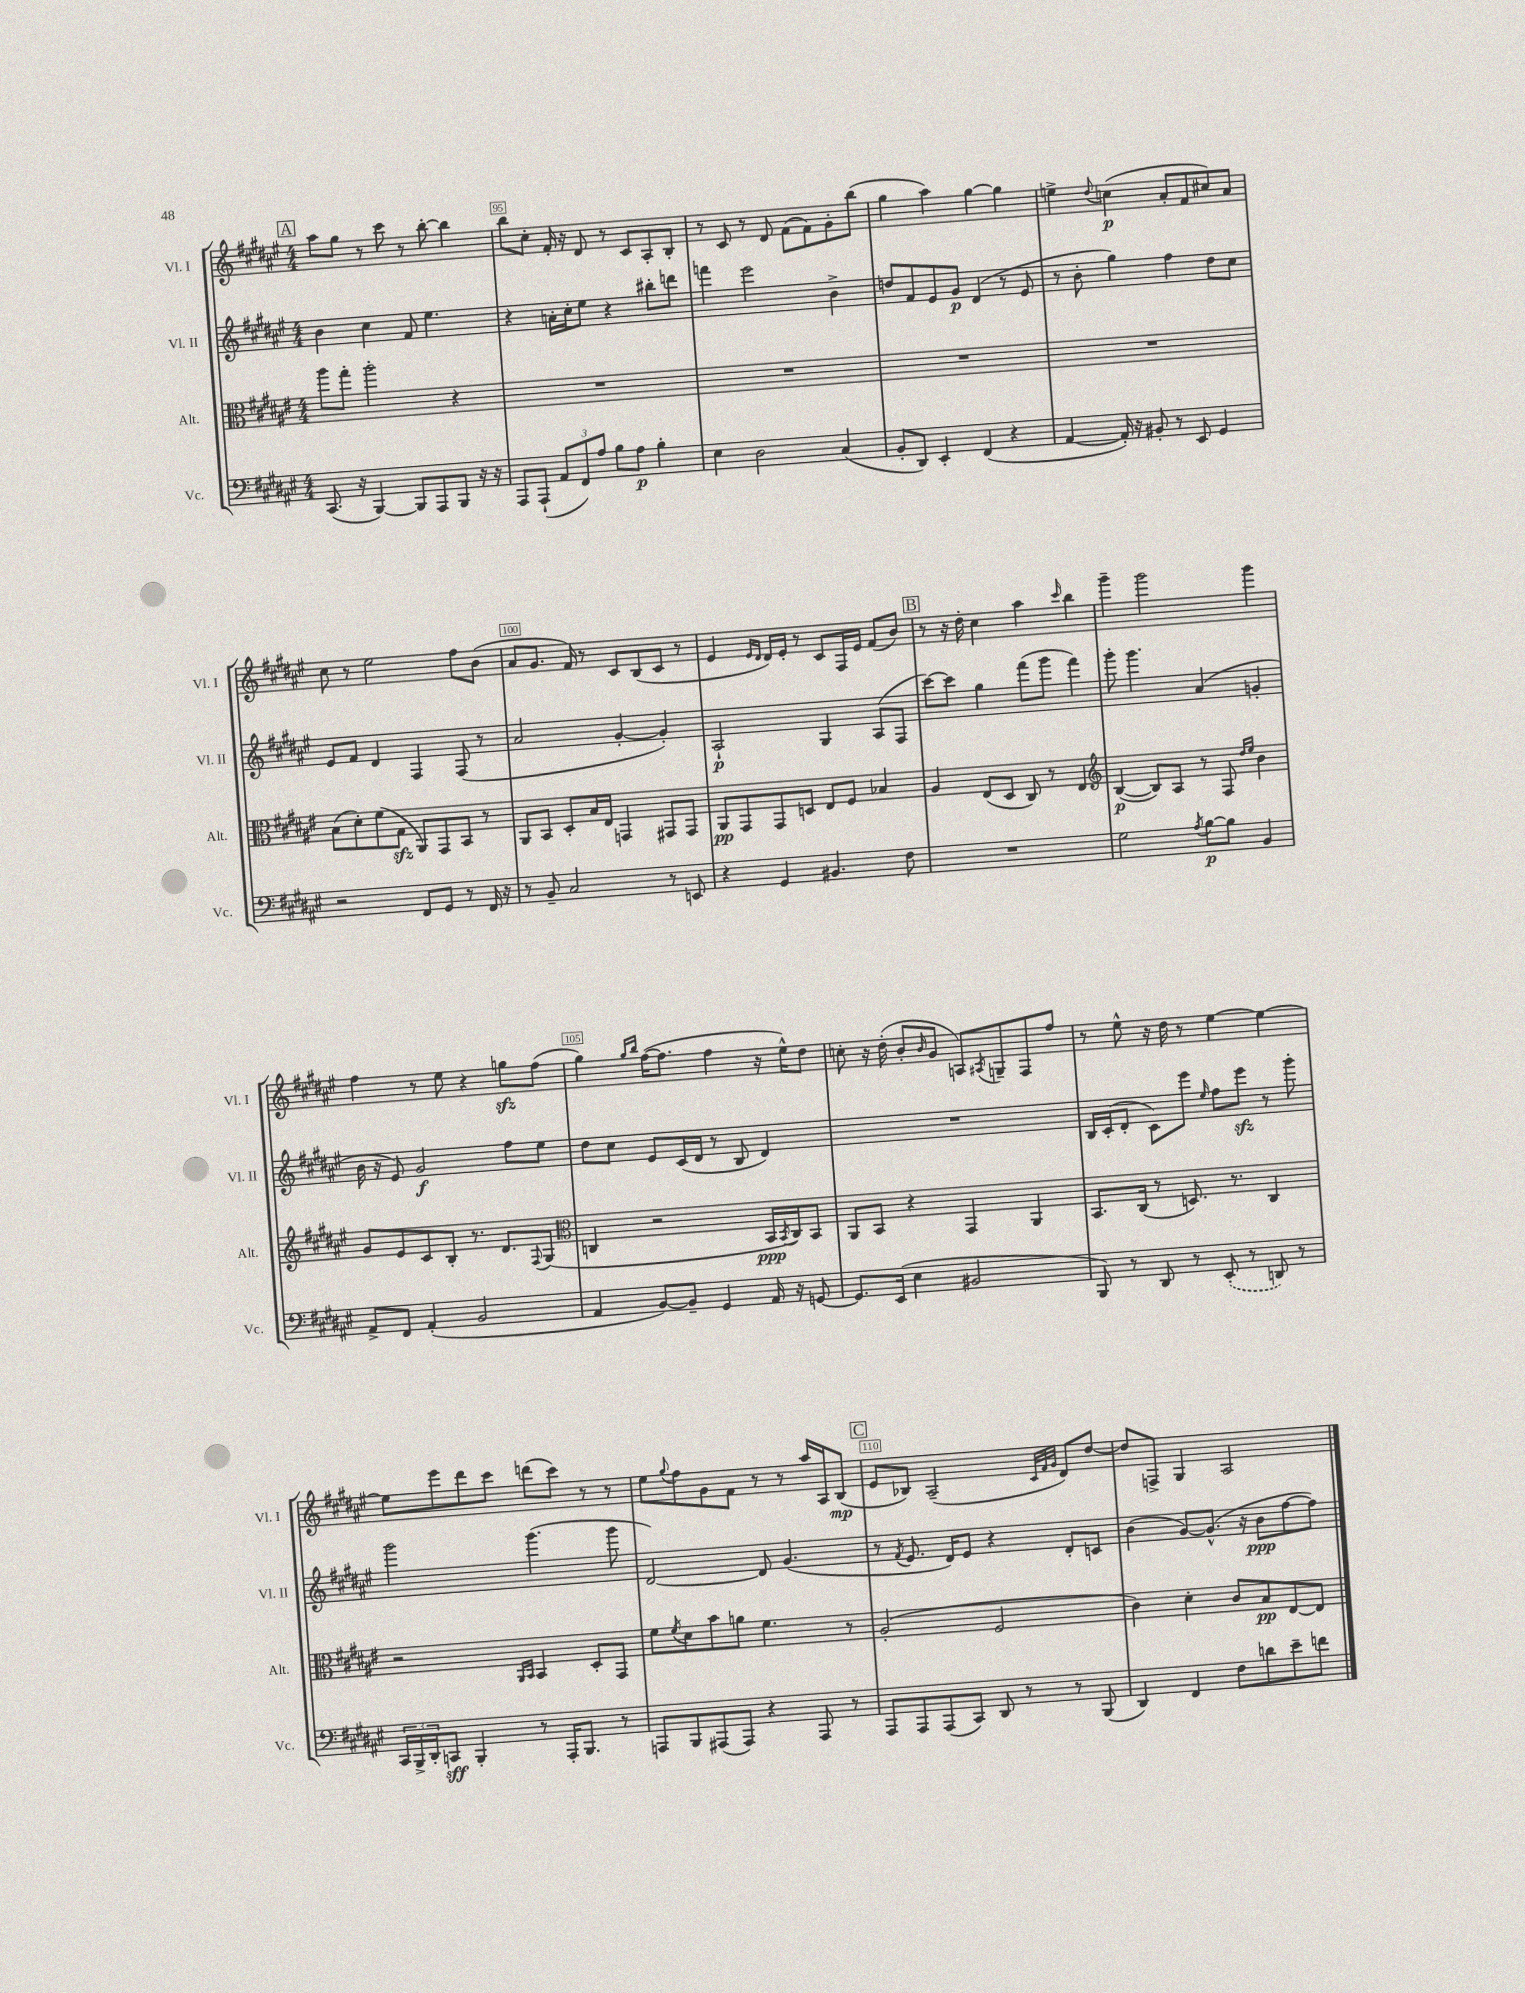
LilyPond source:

<<
\new StaffGroup <<
\new Staff = "s0" \with { instrumentName = "Vl. I" shortInstrumentName = "Vl. I" } {
    \clef treble \key fis \major \numericTimeSignature \time 4/4
    \mark \markup { \box "A" } ais''8 gis''8 r8 cis'''8 r8 b''8~-. b''4 |
    b''8 cis''8-. fis'16-. r16 dis'8 r8 cis'8 ais8-. b8-. |
    r8 cis'8 r8 dis'8 fis'8( fis'8) gis'8-. b''8( |
    gis''4 ais''4) gis''4~ gis''4 |
    e''4-> \appoggiatura { dis''8 } c''4\p( ais'8-. fis'8 cis''8) ais'8 |
    cis''8 r8 eis''2 fis''8 b'8( |
    ais'8 gis'8. fis'16) r8 cis'8 b8( cis'8 r8 |
    eis'4 \grace { eis'16 dis'16 } dis'16) eis'16-. r8 cis'8 fis16 eis'16 fis'8( b'8) |
    \mark \markup { \box "B" } r8 r16 dis''16-. cis''4 ais''4 \grace { cis'''16 } b''4 |
    gis'''4-- gis'''2 gis'''4 |
    fis''4 r8 eis''8 r4 g''8\sfz fis''8( |
    gis''4) \grace { gis''16 b''16 } fis''16~( fis''8. fis''4 r16 eis''16-^) dis''8 |
    c''8-. r16 dis''16-.( b'8-. \grace { b'16 } gis'8 a8) \acciaccatura { ais8 } g8-- fis8 fis''8 |
    r8 eis''8-^ r16 dis''16 r8 eis''4~ eis''4~ |
    eis''8 eis'''8 dis'''8 cis'''8 d'''8( cis'''8) r8 r8 |
    eis''8 \appoggiatura { gis''8 } fis''8 gis'8 fis'8 r8 r8 ais''16 ais16 b8\mp( |
    \mark \markup { \box "C" } eis'8 bes8) ais2--( \grace { cis'32 fis'32 gis'32 } dis'8) dis''8~ |
    dis''8 f8-> gis4 ais2 \bar "|." |
}
\new Staff = "s1" \with { instrumentName = "Vl. II" shortInstrumentName = "Vl. II" } {
    \clef treble \key fis \major \numericTimeSignature \time 4/4
    \mark \markup { \box "A" } b'4 cis''4 fis'8 eis''4. |
    r4 a'16-. cis''16-. eis''8 r4 bis''8-. d'''8 |
    f'''4 eis'''2 b'4-> |
    d''8 fis'8 eis'8 gis'8\p dis'4( r8 eis'8 |
    r8 b'8-. gis''4) fis''4 dis''8 cis''8 |
    eis'8 fis'8 dis'4 fis4 fis8( r8 |
    ais'2 gis'4~-. gis'4-.) |
    ais2-!\p gis4 ais8( fis8 |
    \mark \markup { \box "B" } cis'''8~) cis'''8 gis''4 fis'''8( gis'''8 fis'''4) |
    gis'''8-. gis'''4. ais'4( g'4-. |
    b'16 r16 eis'8) gis'2\f fis''8 eis''8 |
    dis''8 cis''8 eis'8 cis'16( dis'16 r8 b8 dis'4) |
    R1 |
    b16 cis'16-.( dis'8-. cis'8) eis'''8 \grace { eis''16 } fis''8 eis'''8\sfz r8 gis'''8-. |
    gis'''2 gis'''4.( gis'''8 |
    dis'2~) dis'8 gis'4.( |
    \mark \markup { \box "C" } r8 \acciaccatura { fis'8 } eis'8. dis'16) eis'8 r4 dis'8-. c'8 |
    b'4( gis'8~) gis'8.-^( r16 b'8\ppp fis''8~ fis''8) \bar "|." |
}
\new Staff = "s2" \with { instrumentName = "Alt." shortInstrumentName = "Alt." } {
    \clef alto \key fis \major \numericTimeSignature \time 4/4
    \mark \markup { \box "A" } ais''8 gis''8-. ais''2-. r4 |
    R1 |
    R1 |
    R1 |
    R1 |
    b8( dis'8-.) fis'8( gis8\sfz ais,8) gis,8 b,8 r8 |
    ais,8 b,8 dis8-. b16 eis16 g,4 gis,8 gis,8 |
    ais,8\pp gis,8 gis,8 d8 eis8 fis8 bes4 |
    \mark \markup { \box "B" } ais4 eis8( dis8 cis8) r8 eis4 |
    \clef treble b4~\p( b8) ais8 r8 fis8 \grace { dis''16 eis''16 } b'4 |
    gis'8 eis'8 cis'8 b8-. r8. dis'8. \appoggiatura { fis8 } gis8( |
    \clef alto c4 r2 b,16\ppp \acciaccatura { b,8 } c16) b,8 |
    ais,8 b,8 r4 gis,4 ais,4 |
    b,8. cis16( r8 d8.) r8. cis4 |
    r2 \grace { ais,16 b,16 } b,4 dis8-. gis,8 |
    fis'8 \acciaccatura { fis'8 } dis'8 b'8 a'8 fis'4. r8 |
    \mark \markup { \box "C" } ais2-.( fis2 |
    cis'4) dis'4-. cis'8 b8\pp eis8~ eis8 \bar "|." |
}
\new Staff = "s3" \with { instrumentName = "Vc." shortInstrumentName = "Vc." } {
    \clef bass \key fis \major \numericTimeSignature \time 4/4
    \mark \markup { \box "A" } cis,8.( r16 b,,4~) b,,8 ais,,8 b,,8 r16 r16 |
    ais,,8 ais,,8-!( \tuplet 3/2 { ais,8 fis,8) ais8 } b8 ais8\p b4-. |
    eis4 dis2 cis4( |
    b,8-. dis,8) eis,4-. fis,4( r4 |
    ais,4~ ais,16-.) r16 bis,8-. r8 eis,8 gis,4 |
    r2 fis,8 gis,8 r8 fis,16 r16 |
    r8 b,8-- cis2 r8 e,8 |
    r4 gis,4 bis,4. fis8 |
    \mark \markup { \box "B" } R1 |
    gis2 \acciaccatura { ais8 } b8~\p b8 b,4 |
    ais,8-> fis,8 ais,4-.( b,2 |
    ais,4 b,8~) b,8-- gis,4 ais,16 r16 g,8~ |
    g,8. eis,16( eis4 bis,2 |
    b,,8) r8 dis,8 r8 \once \slurDashed eis,8-.( r8 d,8) r8 |
    \tuplet 3/2 { cis,16 b,,16-> dis,16-. } c,8\sff b,,4-. r8 ais,,16-. b,,8. r8 |
    a,,8 b,,8 ais,,8( ais,,8) r4 ais,,8 r8 |
    \mark \markup { \box "C" } ais,,8 ais,,8 ais,,8( cis,8) dis,8 r8 r8 b,,8( |
    dis,4) fis,4 fis8 d'8 eis'8-- f'8 \bar "|." |
}
>>
>>
\layout { \context { \Score currentBarNumber = #94 \override BarNumber.break-visibility = ##(#f #t #t) barNumberVisibility = #(every-nth-bar-number-visible 5) \override BarNumber.stencil = #(make-stencil-boxer 0.1 0.3 ly:text-interface::print) } }
